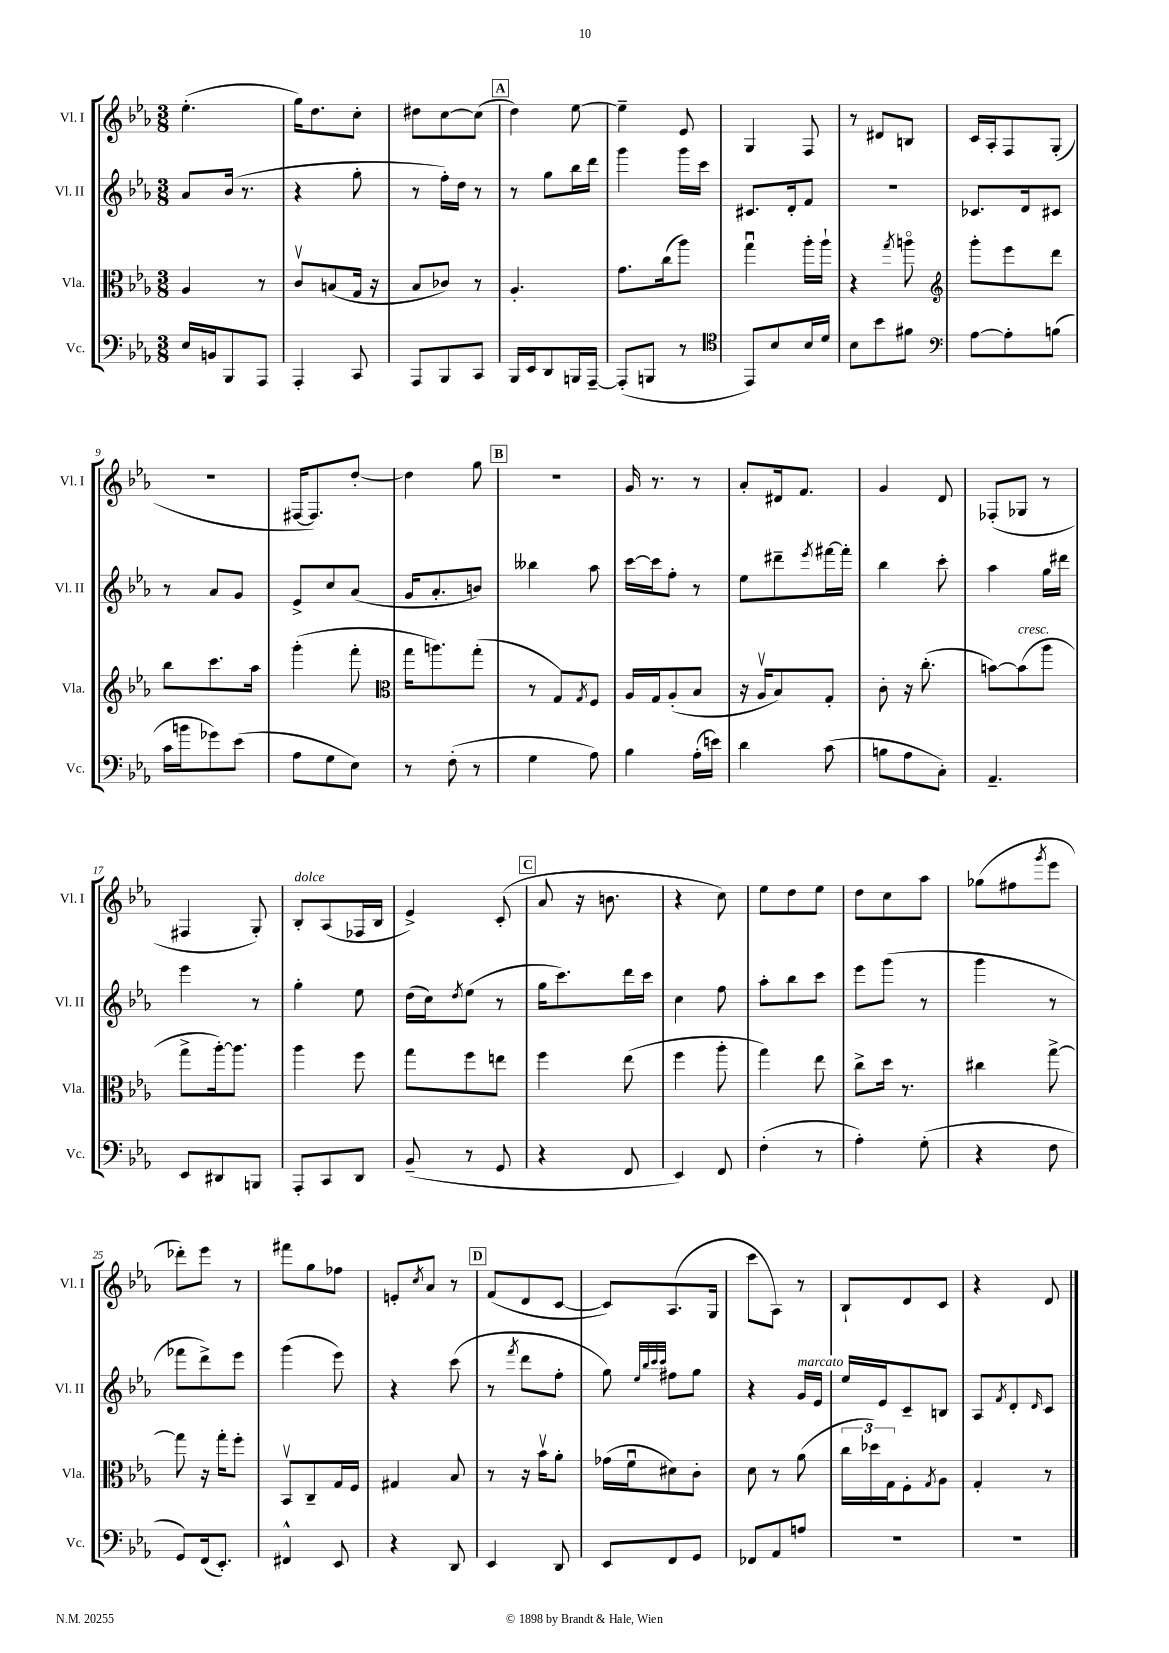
<<
\new StaffGroup <<
\new Staff = "s0" \with { instrumentName = "Vl. I" shortInstrumentName = "Vl. I" } {
    \clef treble \key ees \major \numericTimeSignature \time 3/8
    ees''4.-.( |
    g''16) d''8. c''8-. |
    dis''8 c''8~ c''8( |
    \mark \markup { \box "A" } d''4) ees''8~ |
    ees''4-- ees'8 |
    g4 f8 |
    r8 dis'8 b8 |
    c'16 aes16-. f8 g8-.( |
    R4. |
    fis16~ fis8.) d''8~-. |
    d''4 g''8 |
    \mark \markup { \box "B" } R4. |
    g'16 r8. r8 |
    aes'8-. dis'16 f'8. |
    g'4 d'8 |
    fes8-.( ges8 r8 |
    fis4 g8-.) |
    bes8-.^\markup { \italic "dolce" } aes8( fes16 bes16 |
    ees'4->) c'8-.( |
    \mark \markup { \box "C" } aes'8 r16 b'8. |
    r4 c''8) |
    ees''8 d''8 ees''8 |
    d''8 c''8 aes''8 |
    ges''8( fis''8 \acciaccatura { g'''8 } ees'''8 |
    des'''8-.) ees'''8 r8 |
    fis'''8 g''8 fes''8 |
    e'8-. \acciaccatura { c''8 } aes'8 r8 |
    \mark \markup { \box "D" } f'8( d'8 c'8~ |
    c'8) aes8.( g16 |
    c'''8 aes8) r8 |
    bes8-! d'8 c'8 |
    r4 d'8 \bar "|." |
}
\new Staff = "s1" \with { instrumentName = "Vl. II" shortInstrumentName = "Vl. II" } {
    \clef treble \key ees \major \numericTimeSignature \time 3/8
    aes'8 bes'16( r8. |
    r4 g''8-. |
    r8 f''16-.) d''16 r8 |
    \mark \markup { \box "A" } r8 g''8 bes''16 d'''16 |
    g'''4 g'''16 c'''16 |
    cis'8. d'16-. f'8 |
    R4. |
    ces'8. d'16 cis'8 |
    r8 aes'8 g'8 |
    ees'8-> c''8 aes'8( |
    g'16 aes'8.-. b'8) |
    \mark \markup { \box "B" } beses''4 aes''8 |
    c'''16~ c'''16 f''8-. r8 |
    ees''8 dis'''8-- \acciaccatura { ees'''8 } fis'''16~ fis'''16-. |
    bes''4 c'''8-. |
    aes''4 g''16 dis'''16 |
    ees'''4 r8 |
    g''4-. ees''8 |
    d''16( c''16) \acciaccatura { d''8 } ees''8( r8 |
    \mark \markup { \box "C" } g''16 c'''8.) d'''16 c'''16 |
    c''4 f''8 |
    aes''8-. bes''8 c'''8 |
    ees'''8 g'''8( r8 |
    g'''4 r8 |
    fes'''8 d'''8->) ees'''8 |
    g'''4( ees'''8) |
    r4 c'''8( |
    \mark \markup { \box "D" } r8 \acciaccatura { f'''8 } d'''8 f''8-. |
    g''8) \grace { ees''32 bes''32 c'''32 c'''32 } fis''8 g''8 |
    r4 g'16^\markup { \italic "marcato" } ees'16 |
    ees''16 ees'16 c'8-- b8 |
    aes8 \acciaccatura { f'8 } d'8-. \grace { d'16 } c'8 \bar "|." |
}
\new Staff = "s2" \with { instrumentName = "Vla." shortInstrumentName = "Vla." } {
    \clef alto \key ees \major \numericTimeSignature \time 3/8
    aes4 r8 |
    c'8\upbow b8( g16 r16 |
    bes8 ces'8) r8 |
    \mark \markup { \box "A" } aes4.-. |
    g'8. c''16( aes''8) |
    g''4\downbow aes''16-. aes''16-! |
    r4 \acciaccatura { g''8 } a''8\flageolet |
    \clef treble g'''8-. ees'''8 d'''8 |
    bes''8 c'''8. aes''16 |
    g'''4-.( f'''8-. |
    \clef alto g''16 a''8.) g''8-.( |
    \mark \markup { \box "B" } r8 g8) \acciaccatura { g8 } f8 |
    aes16 g16 aes8-.( bes8 |
    r16 aes16\upbow bes8) g8-. |
    c'8-. r16 c''8.-.( |
    b'8~) b'8^\markup { \italic "cresc." }( aes''8 |
    g''8-> aes''16~-.) aes''8. |
    aes''4 f''8 |
    g''8 f''8 e''8 |
    \mark \markup { \box "C" } f''4 ees''8( |
    f''4 aes''8-. |
    g''4) ees''8 |
    c''8-> d''16 r8. |
    cis''4 g''8~-> |
    g''8 r16 g''16-. f''8-. |
    bes,8\upbow c8-- g16 f16 |
    gis4 bes8 |
    \mark \markup { \box "D" } r8 r16 bes'16\upbow aes'8-. |
    ges'16( f'16\downbow dis'8) c'8-. |
    d'8 r8 aes'8( |
    \tuplet 3/2 { c''16 des''16) g16 } f8-. \acciaccatura { g8 } aes8 |
    g4-. r8 \bar "|." |
}
\new Staff = "s3" \with { instrumentName = "Vc." shortInstrumentName = "Vc." } {
    \clef bass \key ees \major \numericTimeSignature \time 3/8
    ees16 b,16 bes,,8 aes,,8 |
    aes,,4-. c,8 |
    aes,,8 bes,,8 c,8 |
    \mark \markup { \box "A" } bes,,16 ees,16 d,8 b,,16 aes,,16~-- |
    aes,,8-.( b,,8 r8 |
    \clef tenor ees,8) bes8 bes16 d'16 |
    bes8 bes'8 fis'8 |
    \clef bass aes8~ aes8-. b8( |
    c'16 b'16 ges'8) ees'8( |
    aes8 g8 ees8) |
    r8 f8-.( r8 |
    \mark \markup { \box "B" } g4 aes8) |
    bes4 aes16-.( e'16) |
    d'4 c'8( |
    b8 aes8 c8-.) |
    aes,4.-- |
    ees,8 dis,8 b,,8 |
    aes,,8-. c,8 d,8 |
    bes,8--( r8 g,8 |
    \mark \markup { \box "C" } r4 f,8 |
    ees,4) f,8 |
    f4-.( r8 |
    aes4-.) g8-.( |
    r4 f8 |
    g,8) f,16( ees,8.-.) |
    fis,4-^ ees,8 |
    r4 d,8 |
    \mark \markup { \box "D" } ees,4 d,8 |
    ees,8 f,8 g,8 |
    fes,8 aes,8 a8 |
    R4. |
    R4. \bar "|." |
}
>>
>>
